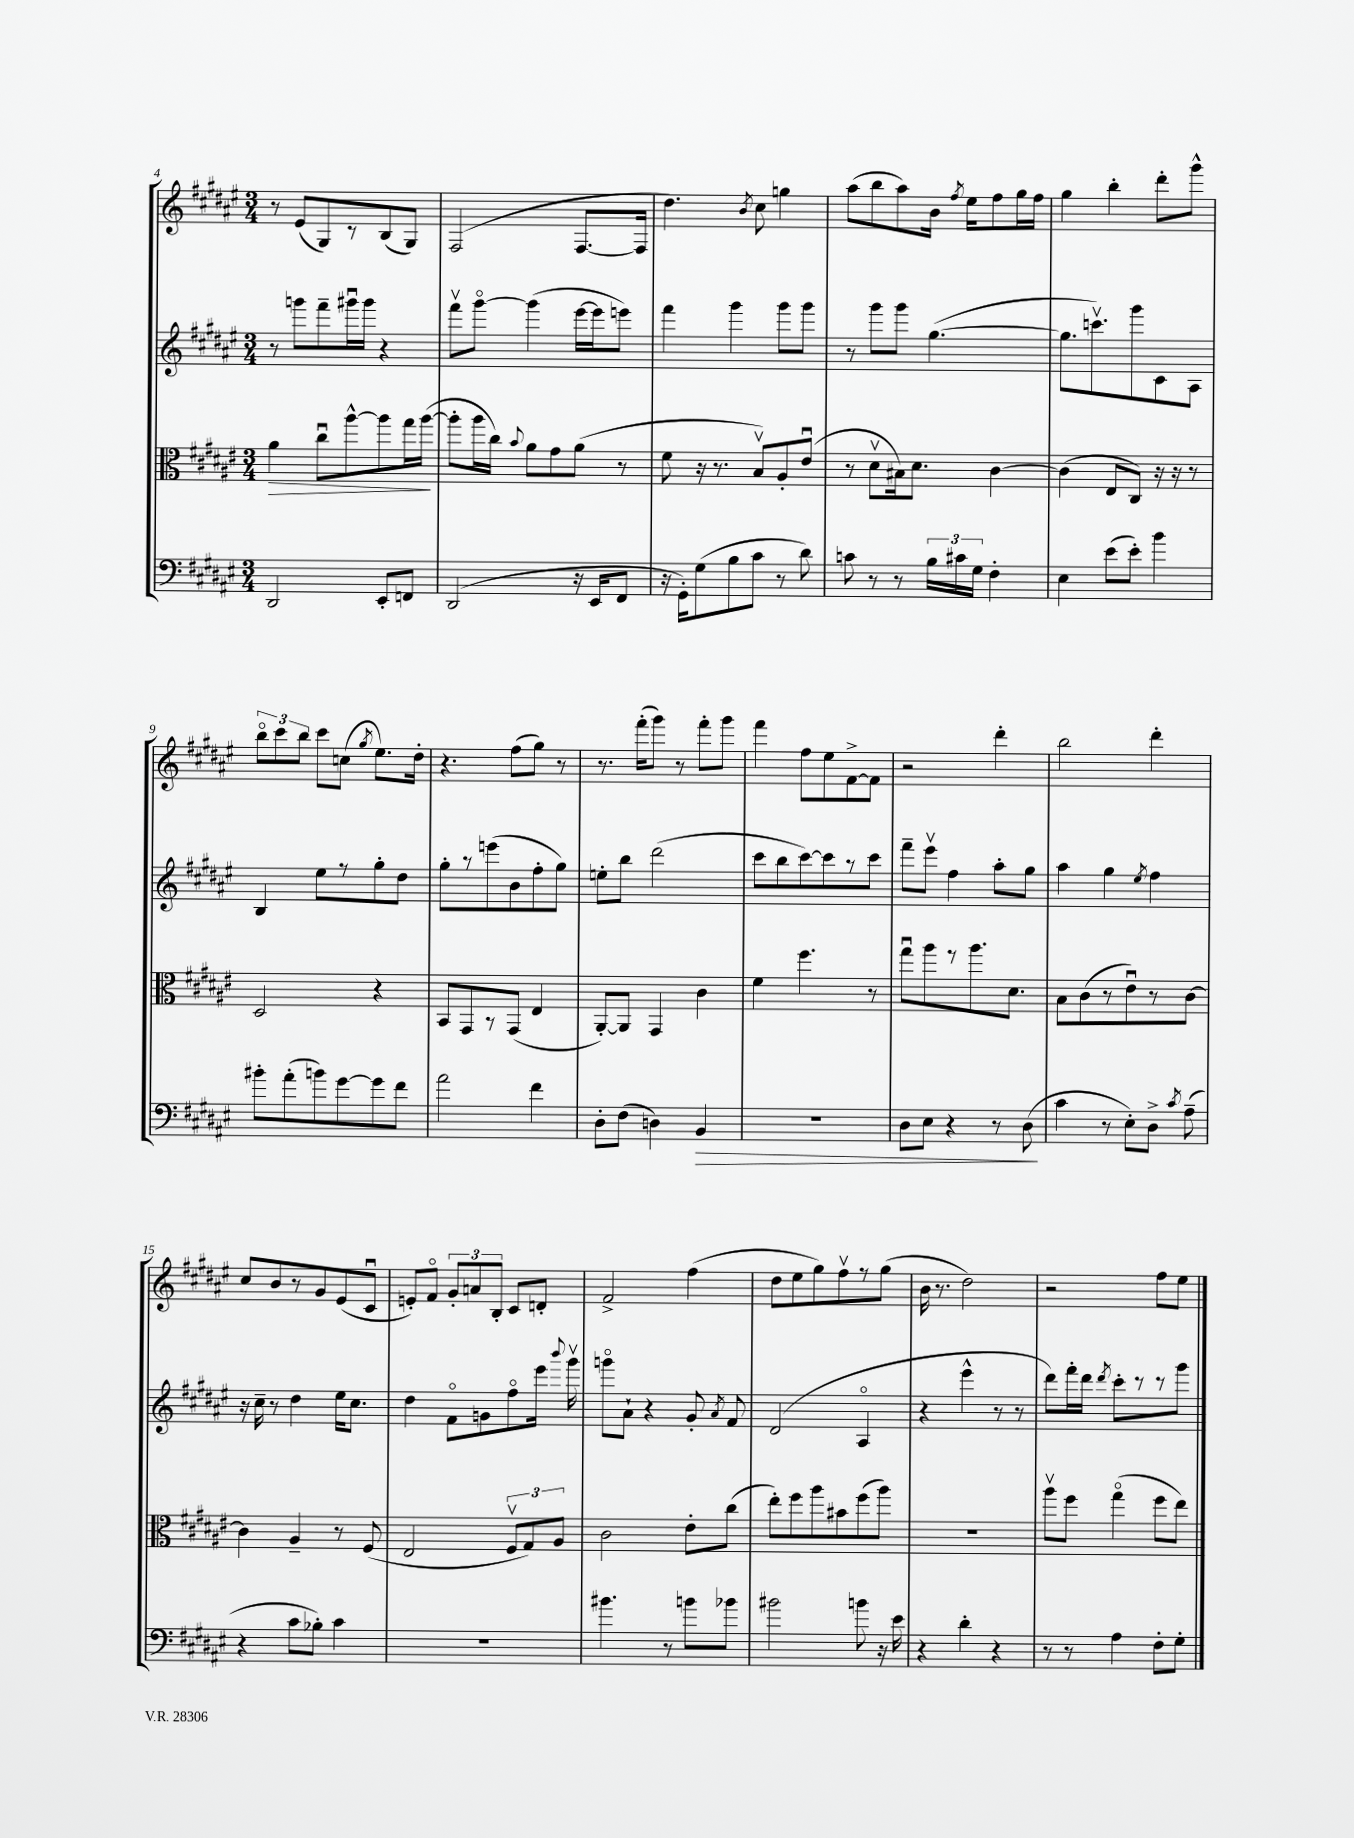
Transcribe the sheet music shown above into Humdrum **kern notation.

**kern	**dynam	**kern	**dynam	**kern	**kern
*part4	*part4	*part3	*part3	*part2	*part1
*staff4	*staff4	*staff3	*staff3	*staff2	*staff1
*clefF4	*	*clefC3	*	*clefG2	*clefG2
*k[f#c#g#d#a#e#]	*	*k[f#c#g#d#a#e#]	*	*k[f#c#g#d#a#e#]	*k[f#c#g#d#a#e#]
*M3/4	*	*M3/4	*	*M3/4	*M3/4
=4	=4	=4	=4	=4	=4
!	!	!	!LO:HP:b	!	!
2DD#/	.	4a#\	>	8r	8r
.	.	.	.	8gggn\L	(8e#/L
.	.	8cc#u\L	.	8fff#~\	8G#/)
.	.	[8aa#^^\	.	16ggg#Xu\L	8r
.	.	.	.	16ggg#\JJ	.
8EE#'/L	.	8aa#\]	.	4r	(8B/
8FFn/J	.	16gg#\L	.	.	8G#/J)
.	.	([16aa#\JJ	.	.	.
.	.	.	]	.	.
=5	=5	=5	=5	=5	=5
(2DD#/	.	8aa#'\L]	.	8fff#v\L	(2F#/
.	.	16aa#\L	.	[8ggg#\J	.
.	.	16cc#\JJ)	.	.	.
.	.	8qqb/	.	.	.
.	.	8a#\L	.	(4ggg#\]	.
.	.	8g#\	.	.	.
16r	.	(8a#\J	.	[16eee#\LL	[8.F#/L
16EE#/KL	.	.	.	16eee#\J]	.
8FF#/J	.	8r	.	8eeen\J)	.
.	.	.	.	.	16F#/Jk]
=6	=6	=6	=6	=6	=6
16r	.	8f#\	.	4fff#\	4.dd#\)
16GG#'\KL)	.	.	.	.	.
(8G#\	.	16r	.	.	.
.	.	8.r	.	.	.
8B\	.	.	.	4ggg#\	.
.	.	.	.	.	8qb/
8c#\J	.	8Bv/L)	.	.	8cc#\
8r	.	8A#'/	.	8ggg#\L	4ggn\
8d#\)	.	(8e#u/J	.	8ggg#\J	.
=7	=7	=7	=7	=7	=7
8cn\	.	8r	.	8r	(8aa#\L
8r	.	8d#v\L	.	8ggg#\L	8bb\
8r	.	16B#X\k)	.	8ggg#\J	8aa#\)
.	.	8.d#\J	.	.	.
24B\LL	.	.	.	([4.gg#\	16b\Jk
24c#X\	.	.	.	.	.
.	.	.	.	.	8qff#/
.	.	.	.	.	16ee#\KL
24G#\JJ	.	.	.	.	.
4F#'\	.	[4c#\	.	.	8ff#\
.	.	.	.	.	16gg#\L
.	.	.	.	.	16ff#\JJ
=8	=8	=8	=8	=8	=8
4E#\	.	(4c#\]	.	8.gg#\L]	4gg#\
.	.	.	.	8.cccnv\)	.
(8e#\L	.	8E#/L	.	.	4bb'\
8e#'\J)	.	8C#/J)	.	8ggg#\	.
4b\	.	16r	.	8c#\	8ddd#'\L
.	.	16r	.	.	.
.	.	8r	.	8A#\J	8ggg#^^\J
!!LO:LB:g=z
=9	=9	=9	=9	=9	=9
8b#X'\L	.	2D#/	.	4B/	12bb\L
.	.	.	.	.	12ccc#\
(8a#'\	.	.	.	.	.
.	.	.	.	.	12bb\J
8bn\)	.	.	.	8ee#\L	8ccc#\L
[8g#\	.	.	.	8r	(8ccn\J
.	.	.	.	.	8qgg#/
8g#\]	.	4r	.	8gg#'\	8.ee#\L)
8f#\J	.	.	.	8dd#\J	.
.	.	.	.	.	16dd#'\Jk
=10	=10	=10	=10	=10	=10
2a#\	.	8BB/L	.	8gg#'\L	4.r
.	.	8GG#/	.	8r	.
.	.	8r	.	(8eeen\	.
.	.	(8GG#/J	.	8b\	(8ff#\L
4f#\	.	4E#/	.	8ff#'\	8gg#\J)
.	.	.	.	8gg#\J)	8r
=11	=11	=11	=11	=11	=11
8D#'\L	.	[8AA#'/L)	.	8een'\L	8.r
(8F#\J	.	8AA#/J]	.	8bb\J	.
.	.	.	.	.	(16fff#'\KL
4Dn\)	.	4GG#/	.	(2ddd#\	8ggg#\J)
.	.	.	.	.	8r
!	!LO:HP:b	!	!	!	!
4BB/	>	4c#\	.	.	8fff#'\L
.	.	.	.	.	8ggg#\J
=12	=12	=12	=12	=12	=12
2.r	.	4f#\	.	8ccc#\L	4fff#\
.	.	.	.	8bb\	.
.	.	4.ff#\	.	[8ccc#\)	8ff#\L
.	.	.	.	8ccc#\]	8ee#\
.	.	.	.	8r	[8f#^\
.	.	8r	.	8ccc#\J	8f#\J]
=13	=13	=13	=13	=13	=13
8D#\L	.	8gg#u\L	.	8fff#~\L	2r
8E#\J	.	8aa#\	.	8eee#v\J	.
4r	.	8r	.	4ff#\	.
.	.	8.aa#\	.	.	.
8r	.	.	.	8aa#'\L	4ddd#'\
.	.	8.d#\J	.	.	.
(8D#\	.	.	.	8gg#\J	.
.	]	.	.	.	.
=14	=14	=14	=14	=14	=14
4c#\	.	8B\L	.	4aa#\	2bb\
.	.	(8c#\	.	.	.
8r	.	8r	.	4gg#\	.
8E#'\L)	.	8e#u\)	.	.	.
.	.	.	.	8qee#/	.
8D#^\J	.	8r	.	4ff#\	4ddd#'\
8qc#/	.	.	.	.	.
(8A#~\	.	[8c#\J	.	.	.
!!LO:LB:g=z
=15	=15	=15	=15	=15	=15
4r	.	4c#\]	.	16r	8cc#/L
.	.	.	.	16cc#~\	.
.	.	.	.	8r	8b/
8c#\L	.	4A#~/	.	4dd#\	8r
8B-X'\J)	.	.	.	.	8g#/
4c#\	.	8r	.	16ee#\KL	(8e#/
.	.	.	.	8.cc#\J	.
.	.	(8F#/	.	.	8c#u/J
=16	=16	=16	=16	=16	=16
2.r	.	2E#/	.	4dd#\	8en'/L)
.	.	.	.	.	8f#/J
.	.	.	.	8f#\L	12g#'/L
.	.	.	.	.	12an/
.	.	.	.	8gn\	.
.	.	.	.	.	12B'/J
.	.	12F#v/L	.	8ff#\	8c#/L
.	.	12G#/)	.	.	.
.	.	.	.	16eee#\Jk	8dn'/J
.	.	12A#/J	.	.	.
.	.	.	.	8qqbbb/	.
.	.	.	.	16ggg#v\	.
=17	=17	=17	=17	=17	=17
4.b#X\	.	2c#\	.	8gggn\L	2f#^/
.	.	.	.	8a#`\J	.
.	.	.	.	4r	.
8r	.	.	.	.	.
8bn\L	.	8e#'\L	.	8g#'/	(4ff#\
.	.	.	.	8qa#/	.
8b-X\J	.	(8cc#\J	.	8f#/	.
=18	=18	=18	=18	=18	=18
2b#X\	.	8ee#'\L)	.	(2d#/	8dd#\L
.	.	8ff#\	.	.	8ee#\
.	.	8aa#\	.	.	8gg#\)
.	.	8b#X\	.	.	8ff#v\
8bn\	.	(8ff#\	.	4A#/	8r
16r	.	8aa#\J)	.	.	(8gg#\J
16e#\	.	.	.	.	.
=19	=19	=19	=19	=19	=19
4r	.	2.r	.	4r	16b\
.	.	.	.	.	8.r
4d#'\	.	.	.	4eee#^^\	2dd#\)
4r	.	.	.	8r	.
.	.	.	.	8r	.
=20	=20	=20	=20	=20	=20
8r	.	8aa#v\L	.	8ddd#\L)	2r
8r	.	8ff#\J	.	16fff#'\L	.
.	.	.	.	16ddd#\JJ	.
.	.	.	.	8qddd#/	.
4A#\	.	(4gg#\	.	8ccc#'\L	.
.	.	.	.	8r	.
8F#'\L	.	8ff#\L	.	8r	8ff#\L
8G#'\J	.	8ee#\J)	.	8ggg#\J	8ee#\J
==	==	==	==	==	==
*-	*-	*-	*-	*-	*-
